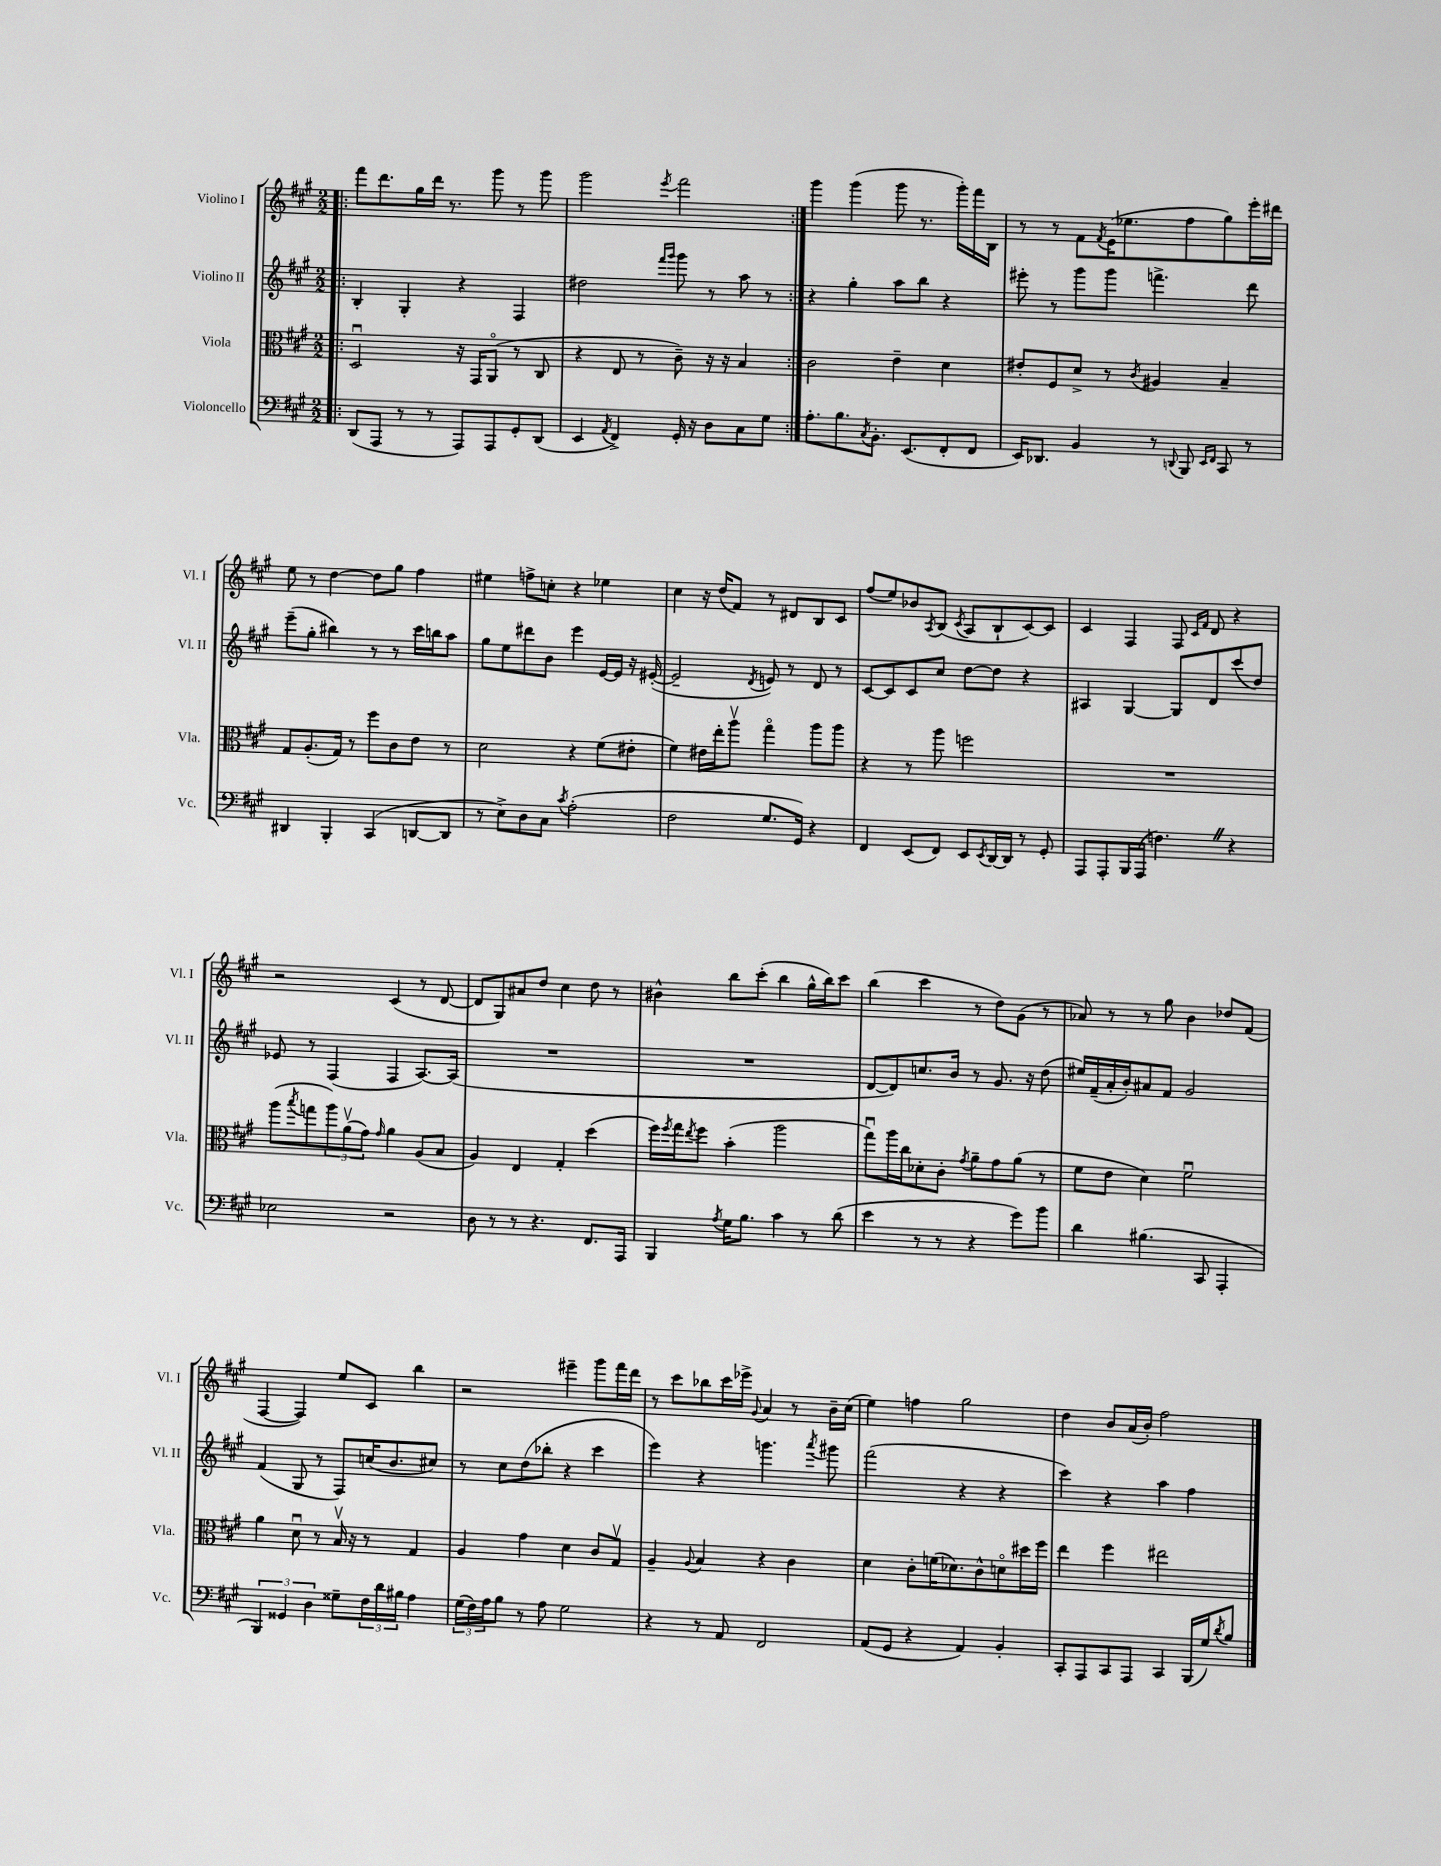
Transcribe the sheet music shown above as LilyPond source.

<<
\new StaffGroup <<
\new Staff = "s0" \with { instrumentName = "Violino I" shortInstrumentName = "Vl. I" } {
    \clef treble \key a \major \numericTimeSignature \time 2/2
    \repeat volta 2 { \bar ".|:" fis'''8 d'''8. gis''16 d'''16 r8. gis'''8 r8 gis'''8 |
    gis'''2 \acciaccatura { e'''8 } fis'''2 | }
    gis'''4 gis'''4( gis'''8 r8. gis'''16-.) fis'''16 b16 |
    r8 r8 fis'8 \acciaccatura { fis'8 } e'16( ees''8. fis''8 gis''8) e'''16-. dis'''16 |
    e''8 r8 d''4~ d''8 gis''8 fis''4 |
    eis''4 f''8-> c''8-. r4 ees''4 |
    cis''4 r16 d''16( fis'8) r8 dis'8 b8 cis'8 |
    fis''8( e''8) bes'8 \acciaccatura { a8 } b8( \acciaccatura { cis'8 } a8 b8-! cis'8~) cis'8 |
    cis'4 fis4 fis8 \grace { cis'16 fis'16 } d'8 r4 |
    r2 cis'4( r8 d'8~ |
    d'8 gis8) ais'8 d''8 cis''4 d''8 r8 |
    bis'4-^ b''8 cis'''8-.( b''4 gis''16-^ b''16) cis'''8 |
    b''4( cis'''4 r8 d''8) gis'8( r8 |
    aes'8) r8 r8 gis''8 b'4 des''8 fis'8( |
    fis4~ fis4) e''8 cis'8 b''4 |
    r2 eis'''4-- gis'''8 fis'''16 d'''16 |
    r8 cis'''8 bes''8 cis'''16 ees'''16-> \appoggiatura { gis'8 } a'4 r8 b'16-- cis''16( |
    e''4) f''4 gis''2 |
    d''4 b'8 a'16( b'16-.) fis''2 \bar "|." |
}
\new Staff = "s1" \with { instrumentName = "Violino II" shortInstrumentName = "Vl. II" } {
    \clef treble \key a \major \numericTimeSignature \time 2/2
    \repeat volta 2 { \bar ".|:" b4-. gis4-. r4 fis4 |
    dis''2 \grace { fis'''16 gis'''16 } gis'''8 r8 a''8 r8 | }
    r4 gis''4-. a''8 b''8 r4 |
    eis'''8-. r8 gis'''8 gis'''8 f'''4.-> d'''8 |
    e'''8--( gis''8-. bis''4) r8 r8 cis'''16 b''16 a''8 |
    gis''8 e''8 dis'''8 b'8 e'''4 e'16~ e'16 r16 eis'16~-.( |
    eis'2-- \acciaccatura { d'8 } e'8) r8 d'8 r8 |
    cis'8~ cis'8 cis'8 cis''8 d''8~ d''8 r4 |
    ais4 gis4~ gis8 d'8 cis'''8( d''8) |
    ees'8 r8 fis4( fis4 a8.~) a16( |
    R1 |
    R1 |
    d'8~ d'8) c''8. b'16 r8 gis'8. r16 d''8( |
    eis''16) fis'16--( a'16-. b'16-.) ais'8 fis'8 gis'2 |
    fis'4( gis8 r8 fis8) c''16( b'8. cis''8) |
    r8 cis''8 d''8( bes''8-. r4 cis'''4 |
    e'''4) r4 g'''4. \acciaccatura { a'''8 } gis'''8 |
    fis'''2( r4 r4 |
    cis'''4) r4 a''4 fis''4 \bar "|." |
}
\new Staff = "s2" \with { instrumentName = "Viola" shortInstrumentName = "Vla." } {
    \clef alto \key a \major \numericTimeSignature \time 2/2
    \repeat volta 2 { \bar ".|:" d2\downbow r16 gis,16 a,8\flageolet( r8 cis8 |
    r4 e8 r8 cis'8--) r16 r16 b4 | }
    cis'2 e'4-- d'4 |
    eis'8-. fis8 d'8-> r8 \acciaccatura { cis'8 } ais4 b4-- |
    gis8 a8.-.( gis16) r8 fis''8 cis'8 e'8 r8 |
    d'2 r4 fis'8( eis'8-. |
    fis'4) eis'16 e''16-. a''8\upbow gis''4\flageolet a''8 a''8 |
    r4 r8 a''8 f''2 |
    R1 |
    a''8( \acciaccatura { b''8 } g''8 \tuplet 3/2 { a''8) a'8\upbow( gis'8) } \grace { gis'16 } a'4 a8( b8 |
    a4) e4 gis4-. d''4( |
    fis''16) \acciaccatura { fis''8 } gis''16 \acciaccatura { e''8 } fis''8 b'4-.( a''2 |
    gis''8\downbow) a''16 cis''16 des'8-. cis'8-. \acciaccatura { gis'8 } a'8-- gis'8 a'8( r8 |
    fis'8 e'8 d'4) fis'2\downbow |
    a'4 d'8\downbow r8 b16\upbow r16 r8 gis4 |
    a4 gis'4 d'4 cis'8 gis8\upbow |
    a4-- \appoggiatura { a8 } b4 r4 cis'4 |
    d'4 cis'8-. f'16( des'8.) cis'8-^ d'8\flageolet dis''16 fis''16 |
    e''4 fis''4 eis''2 \bar "|." |
}
\new Staff = "s3" \with { instrumentName = "Violoncello" shortInstrumentName = "Vc." } {
    \clef bass \key a \major \numericTimeSignature \time 2/2
    \repeat volta 2 { \bar ".|:" d,8( a,,8 r8 r8 a,,8) a,,8 gis,8-. d,8( |
    e,4 \acciaccatura { a,8 } fis,4->) gis,16-. r16 d8 cis8 gis8 | }
    a8.-. b8. \acciaccatura { cis8 } b,8.-. e,8.( fis,8-. fis,8 |
    e,16) des,8. b,4 r8 \appoggiatura { d,8 } b,,8 \grace { e,16 fis,16 } cis,8 r8 |
    dis,4 b,,4-. cis,4( d,8~ d,8 |
    r8 e8->) d8 cis8 \acciaccatura { cis'8 } a2-.( |
    fis2 gis8. gis,16) r4 |
    fis,4 e,8( fis,8) e,8 \acciaccatura { e,8 } d,16~ d,16 r8 gis,8-. |
    a,,8 a,,8-. b,,16 a,,16( f4.) \once \override BreathingSign.text = \markup { \musicglyph "scripts.caesura.straight" } \breathe r4 |
    ees2 r2 |
    d8 r8 r8 r4. fis,8. a,,16 |
    b,,4 \acciaccatura { a8 } gis16 b8. cis'4 r8 d'8( |
    e'4 r8 r8 r4 gis'8) b'8 |
    d'4 bis4.( cis,8 a,,4-. |
    \tuplet 3/2 { b,,4) gisis,4 d4 } gisis8-- \tuplet 3/2 { fis16 d'16 bis16 } a4 |
    \tuplet 3/2 { gis16( fis16) a16 } b8 r8 a8 gis2 |
    r4 r8 a,8 fis,2 |
    a,8( gis,8 r4 a,4) b,4-. |
    cis,8-. a,,8 cis,8 a,,8 cis,4 b,,16( gis16) \acciaccatura { d'8 } b8 \bar "|." |
}
>>
>>
\layout { \context { \Score \remove "Bar_number_engraver" } }
